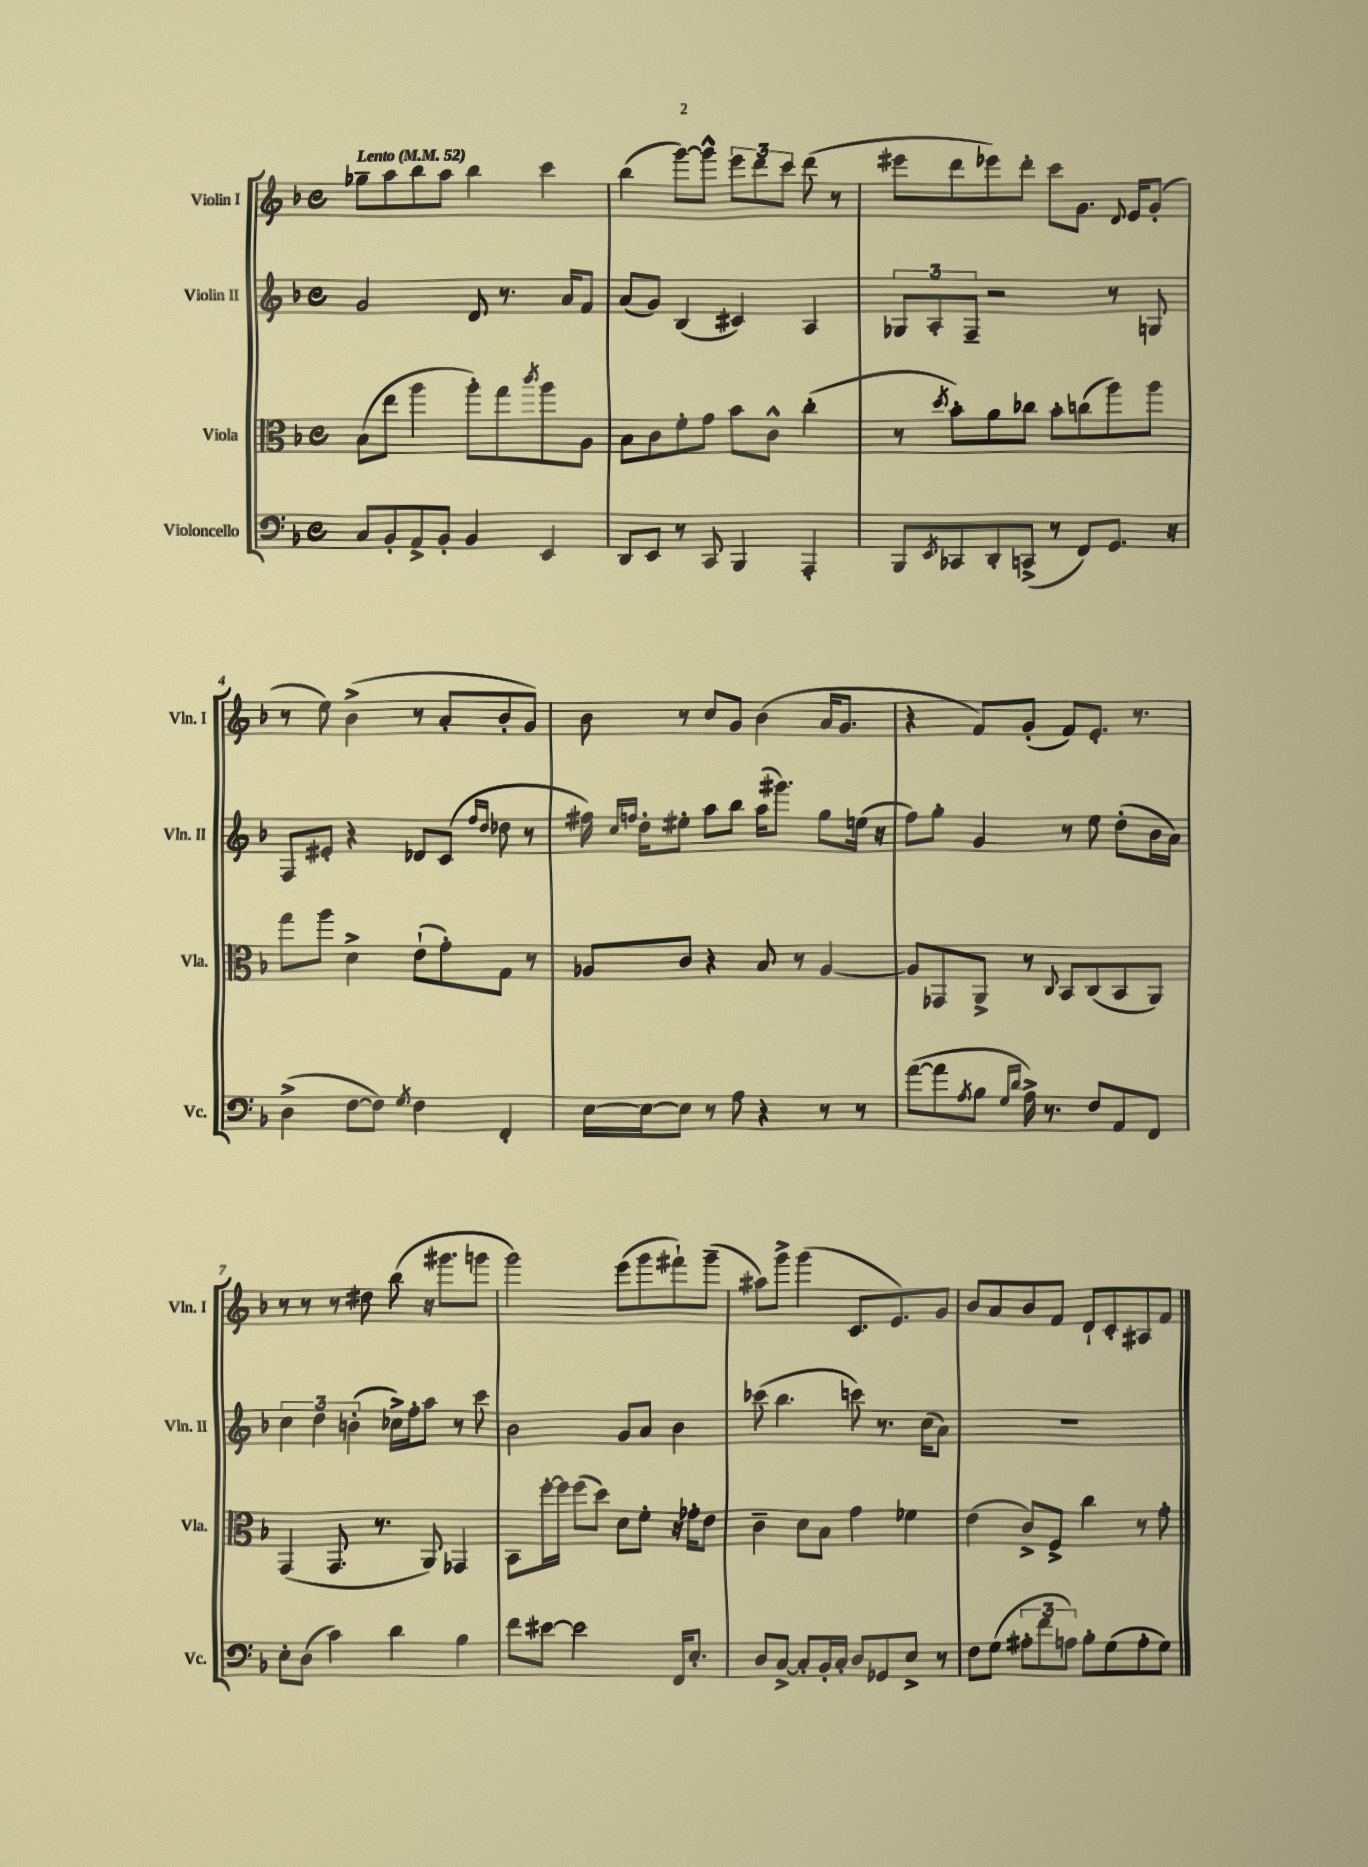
<<
\new StaffGroup <<
\new Staff = "s0" \with { instrumentName = "Violin I" shortInstrumentName = "Vln. I" } {
    \clef treble \key f \major \defaultTimeSignature \time 4/4 \tempo "Lento" 4 = 52
    ges''8-- a''8 bes''8 a''8 bes''4 c'''4 |
    bes''4( g'''8~) g'''8-^ \tuplet 3/2 { e'''8 d'''8 c'''8 } d'''8( r8 |
    eis'''8 d'''8 ees'''8) d'''8-. c'''8 g'8. \appoggiatura { d'8 } e'16 g'8-.( |
    r8 e''8) bes'4->( r8 a'8-. bes'8-. g'8) |
    bes'8 r8 c''8 g'8 bes'4( a'16 g'8. |
    r4 f'8) g'8-.( f'8) e'8.-. r8. |
    r8 r8 r8 dis''8 bes''8( r16 gis'''8. g'''8 |
    g'''2) e'''8( g'''8 fis'''8-!) g'''8--( |
    ais''8) g'''8-> g'''4( c'8. e'8.) g'8 |
    bes'8 a'8 bes'8 f'8 d'8-! c'8-. ais8 f'8 \bar "|." |
}
\new Staff = "s1" \with { instrumentName = "Violin II" shortInstrumentName = "Vln. II" } {
    \clef treble \key f \major \defaultTimeSignature \time 4/4
    g'2 d'8 r8. a'16 f'8 |
    a'8( g'8) bes4( cis'4) a4 |
    \tuplet 3/2 { ges8 a8-. f8-- } r2 r8 g8 |
    f8 eis'8-. r4 des'8 c'8( \grace { f''16 d''16 } des''8 r8 |
    fis''16) \grace { c''16 f''16 } d''16-. eis''8-. a''8 bes''8 a''16( gis'''8.) g''8 e''16( r16 |
    f''8) g''8-. g'4 r8 e''8 d''8-.( bes'16 a'16) |
    \tuplet 3/2 { c''4 d''4 b'4-.( } ces''16->) f''16-. a''8 r8 c'''8 |
    bes'2 g'8 a'8 bes'4 |
    ces'''8( bes''4. c'''8) r8. c''16( a'8) |
    R1 \bar "|." |
}
\new Staff = "s2" \with { instrumentName = "Viola" shortInstrumentName = "Vla." } {
    \clef alto \key f \major \defaultTimeSignature \time 4/4
    bes8( e''8 a''4 a''8-.) g''8 \acciaccatura { c'''8 } a''8 a8 |
    bes8 c'8 f'8-. g'8 bes'8 c'8-^ c''4-.( |
    r8 \acciaccatura { d''8 } bes'8-.) a'8 ces''8 bes'8-. c''8( a''8) a''8 |
    g''8 a''8 d'4-> e'8-!( g'8-.) g8 r8 |
    aes8 c'8 r4 bes8 r8 aes4~ |
    aes8 ges,8 a,8-> r8 \appoggiatura { c8 } bes,8 c8( bes,8 a,8) |
    g,4( g,8. r8. a,8) ges,4 |
    bes,8 f''16~-. f''16 f''8( d''8) d'8 f'8-. r16 ges'16-. e'8 |
    c'4-- d'8 bes8 g'4 fes'4 |
    e'4( c'8->) f8-> c''4 r8 g'8-. \bar "|." |
}
\new Staff = "s3" \with { instrumentName = "Violoncello" shortInstrumentName = "Vc." } {
    \clef bass \key f \major \defaultTimeSignature \time 4/4
    c8 bes,8-. a,8-> bes,8-. bes,4 e,4 |
    d,8 e,8 r8 c,8 bes,,4 a,,4-. |
    bes,,8 \acciaccatura { e,8 } ces,8 d,8-. c,8->( r8 f,8) g,8. r16 |
    d4->( f8~ f8) \acciaccatura { g8 } f4 f,4-. |
    e16~ e16~ e8 r8 a8 r4 r8 r8 |
    a'8~( a'8 \acciaccatura { a8 } bes8 \grace { g16 d'16 } a16->) r8. f8 a,8 f,8 |
    e8-. d8( c'4) d'4 bes4 |
    f'8 eis'8~ eis'2 f,16 e8.-. |
    d8 c8~-> c8-. bes,16-. c16-. d8 ges,8 e8-> r8 |
    f8 g8( \tuplet 3/2 { ais8-. f'8 a8) } bes8-. g8( a8-. g8) \bar "|." |
}
>>
>>
